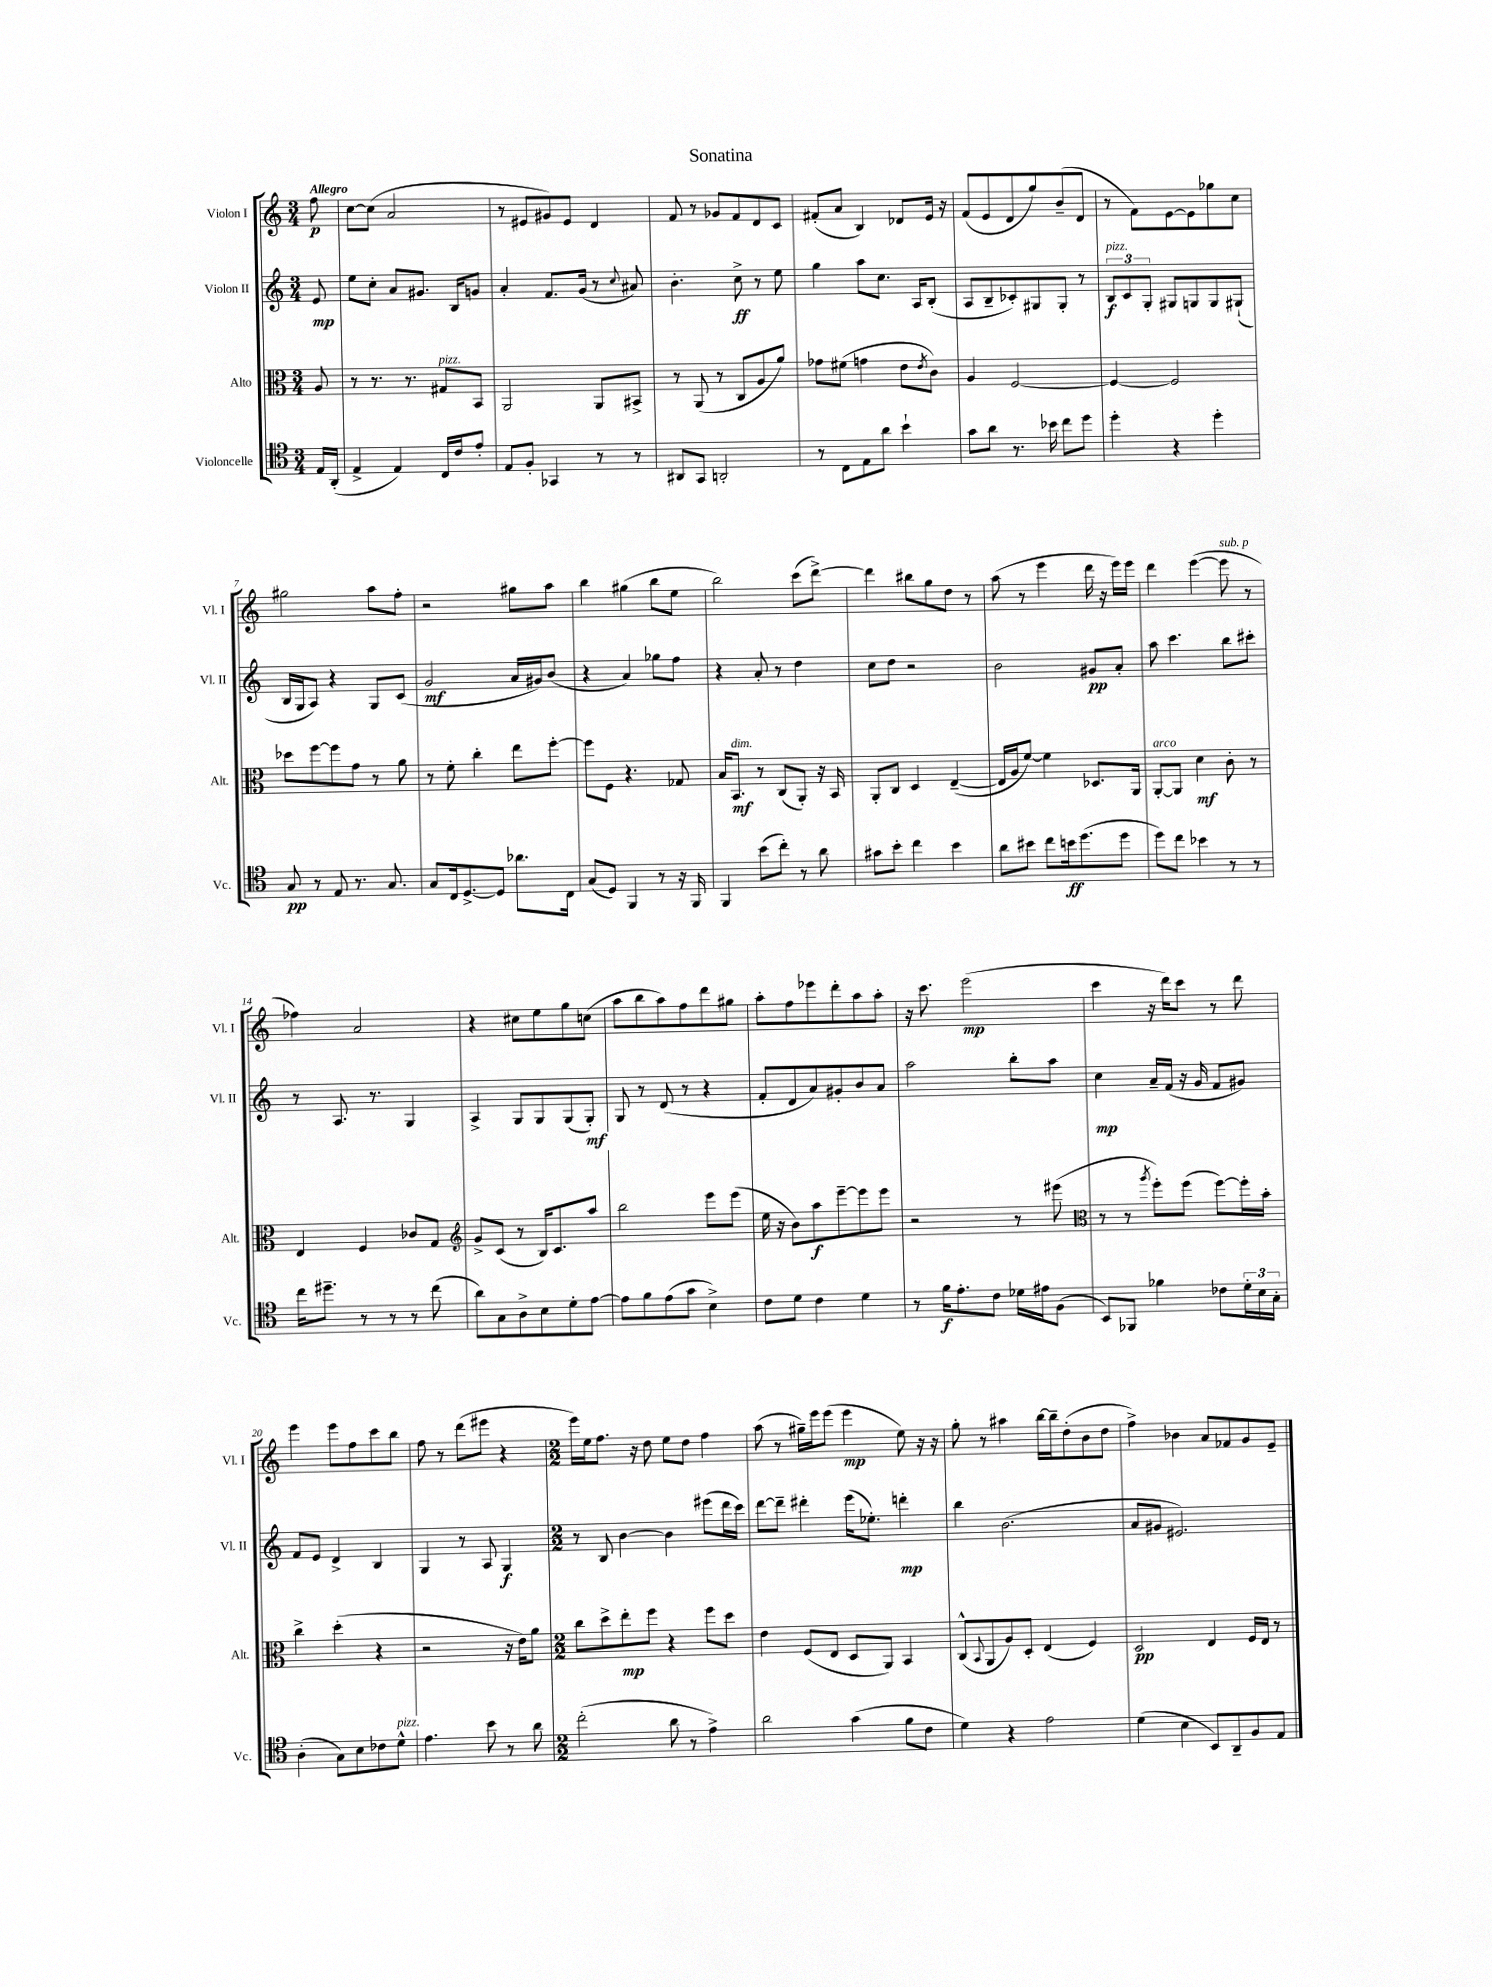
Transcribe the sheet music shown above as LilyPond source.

\header { title = "Sonatina" }
<<
\new StaffGroup <<
\new Staff = "s0" \with { instrumentName = "Violon I" shortInstrumentName = "Vl. I" } {
    \clef treble \key c \major \numericTimeSignature \time 3/4 \partial 8 \tempo "Allegro"
    f''8\p |
    c''8~ c''8( a'2 |
    r8 eis'8 gis'8) eis'8 d'4 |
    f'8 r8 ges'8 f'8 d'8 c'8 |
    fis'8-.( a'8 b4) des'8 e'16 r16 |
    f'8( e'8 d'8 g''8) b'8--( d'8 |
    r8 f'8) e'8~ e'8 ges''8 c''8 |
    gis''2 a''8 f''8-. |
    r2 gis''8 a''8 |
    b''4 gis''4( b''8 e''8 |
    b''2) c'''8( d'''8~->) |
    d'''4 bis''8 g''8 d''8 r8 |
    a''8( r8 e'''4 d'''16 r16 e'''16) e'''16 |
    d'''4 e'''4~( e'''8^\markup { \italic "sub. p" } r8 |
    fes''4) a'2 |
    r4 cis''8 e''8 g''8 c''8( |
    a''8 b''8 a''8) f''8 d'''8 gis''8 |
    a''8-. f''8 ees'''8 d'''8-. a''8 a''8-. |
    r16 c'''8. e'''2\mp( |
    c'''4 r16 d'''16) c'''8 r8 d'''8 |
    e'''4 e'''8 f''8 c'''8 b''8 |
    f''8 r8 d'''8( eis'''8 r4 |
    \numericTimeSignature \time 2/2 e'''16) e''16 f''8. r16 d''8 e''8 d''8 f''4 |
    a''8( r8 gis''16--) e'''16 e'''8( e'''4\mp e''8) r16 r16 |
    g''8-. r8 ais''4 b''16~ b''16-- d''8-.( b'8 d''8 |
    f''4->) bes'4 a'8 fes'8 g'8 e'8-- \bar "|." |
}
\new Staff = "s1" \with { instrumentName = "Violon II" shortInstrumentName = "Vl. II" } {
    \clef treble \key c \major \numericTimeSignature \time 3/4 \partial 8
    e'8\mp |
    e''8 c''8-. a'8 gis'8. b16 g'8 |
    a'4-. f'8. g'16( r8 \appoggiatura { c''8 } ais'8) |
    b'4.-. c''8->\ff r8 e''8 |
    g''4 a''8 c''8. a16 b8-.( |
    a8 b8-- ces'8-.) gis8 gis8-. r8 |
    \tuplet 3/2 { b8\f^\markup { \italic "pizz." } c'8 g8-. } gis8 g8 g8 gis8-!( |
    b16 g16 a8) r4 g8 c'8( |
    g'2\mf a'16 gis'16) b'8( |
    r4 a'4) ges''8 f''8 |
    r4 a'8-. r8 d''4 |
    c''8 d''8 r2 |
    b'2 gis'8\pp a'8-. |
    a''8 c'''4. b''8 cis'''8-. |
    r8 a8. r8. g4 |
    a4-> g8 g8 g8( g8-.\mf) |
    g8 r8 d'8( r8 r4 |
    f'8-. d'8 a'8) gis'8-. b'8 a'8 |
    a''2 b''8-. a''8 |
    c''4\mp a'16-- f'16( r16 g'16 f'8 gis'8) |
    f'8 e'8 d'4-> b4 |
    g4 r8 a8 g4\f |
    \numericTimeSignature \time 2/2 r8 b8 b'4~ b'4 eis'''8( d'''16 c'''16) |
    d'''8~ d'''8-- dis'''4-. e'''16( ees''8.-.) d'''4-.\mp |
    b''4 b'2.( |
    a'8 gis'8 eis'2.) \bar "|." |
}
\new Staff = "s2" \with { instrumentName = "Alto" shortInstrumentName = "Alt." } {
    \clef alto \key c \major \numericTimeSignature \time 3/4 \partial 8
    a8 |
    r8 r8. r8. gis8^\markup { \italic "pizz." } b,8 |
    a,2 a,8 bis,8-> |
    r8 a,8( r8 c8 a8 a'8) |
    ges'8 fis'8( g'4 e'8 \acciaccatura { e'8 } c'8) |
    a4 f2~ |
    f4~ f2 |
    des''8 f''8~ f''8 g'8 r8 a'8 |
    r8 f'8-. c''4-. e''8 f''8~-. |
    f''8 f8 r4. ges8 |
    b16 b,8.\mf^\markup { \italic "dim." } r8 c8( a,8-.) r16 b,16 |
    a,8-. c8 d4 e4~--( |
    e16 a16 f'8~) f'4 des8. a,16 |
    a,8~-.^\markup { \italic "arco" } a,8 d'4\mf c'8-. r8 |
    e4 f4 ces'8 g8 |
    \clef treble g'8-> c'8( r8 b16) c'8. a''8 |
    b''2 e'''8 e'''8( |
    e''16 r16 b'8) a''8\f e'''8~-- e'''8 e'''8 |
    r2 r8 eis'''8( |
    \clef alto r8 r8 \acciaccatura { a''8 } f''8-.) f''8( f''8~) f''16-. b'16-. |
    c''4-> d''4-.( r4 |
    r2 r16 e'16) a'8 |
    \numericTimeSignature \time 2/2 c''8 d''8-> e''8-.\mp f''8 r4 f''8 d''8 |
    e'4 f8( e8 d8 a,8) b,4 |
    c8-^( \appoggiatura { b,8 } a,8 a8) d8-. e4( f4) |
    d2\pp e4 f16 e16 r8 \bar "|." |
}
\new Staff = "s3" \with { instrumentName = "Violoncelle" shortInstrumentName = "Vc." } {
    \clef tenor \key c \major \numericTimeSignature \time 3/4 \partial 8
    e16 a,16-.( |
    e4-> e4) c16 c'16 e'8-. |
    e8 f8-. ges,4 r8 r8 |
    ais,8 g,8 a,2-. |
    r8 c8 e8 a'8 b'4-! |
    g'8 a'8 r8. bes'16 c''8 d''8 |
    d''4-. r4 d''4-. |
    g8\pp r8 e8 r8. g8. |
    g8 c16 d8.~-> d8 aes'8. c16 |
    g8( d8) f,4 r8 r16 f,16 |
    f,4 b'8( c''8-.) r8 a'8 |
    gis'8 b'8-. c''4 b'4 |
    a'8 bis'8 c''8 b'16\ff d''8.( d''8 |
    d''8) c''8 bes'4 r8 r8 |
    c''16 dis''8.-- r8 r8 r8 c''8( |
    a'8) g8 a8-> b8 d'8-. e'8~ |
    e'8 f'8 e'8( g'8 b4->) |
    c'8 d'8 c'4 d'4 |
    r8 f'16\f e'8.-. c'8 des'16 eis'16 f8( |
    b,8) fes,8 fes'4 ces'8 \tuplet 3/2 { d'16-. b16 g16-. } |
    a4-.( g8) b8 ces'8 d'8-^^\markup { \italic "pizz." } |
    e'4. b'8 r8 a'8 |
    \numericTimeSignature \time 2/2 c''2-.( a'8 r8 e'4->) |
    a'2 g'4( f'8 c'8 |
    d'4) r4 e'2 |
    d'4( b4 b,8) a,8-- f8 e8 \bar "|." |
}
>>
>>
